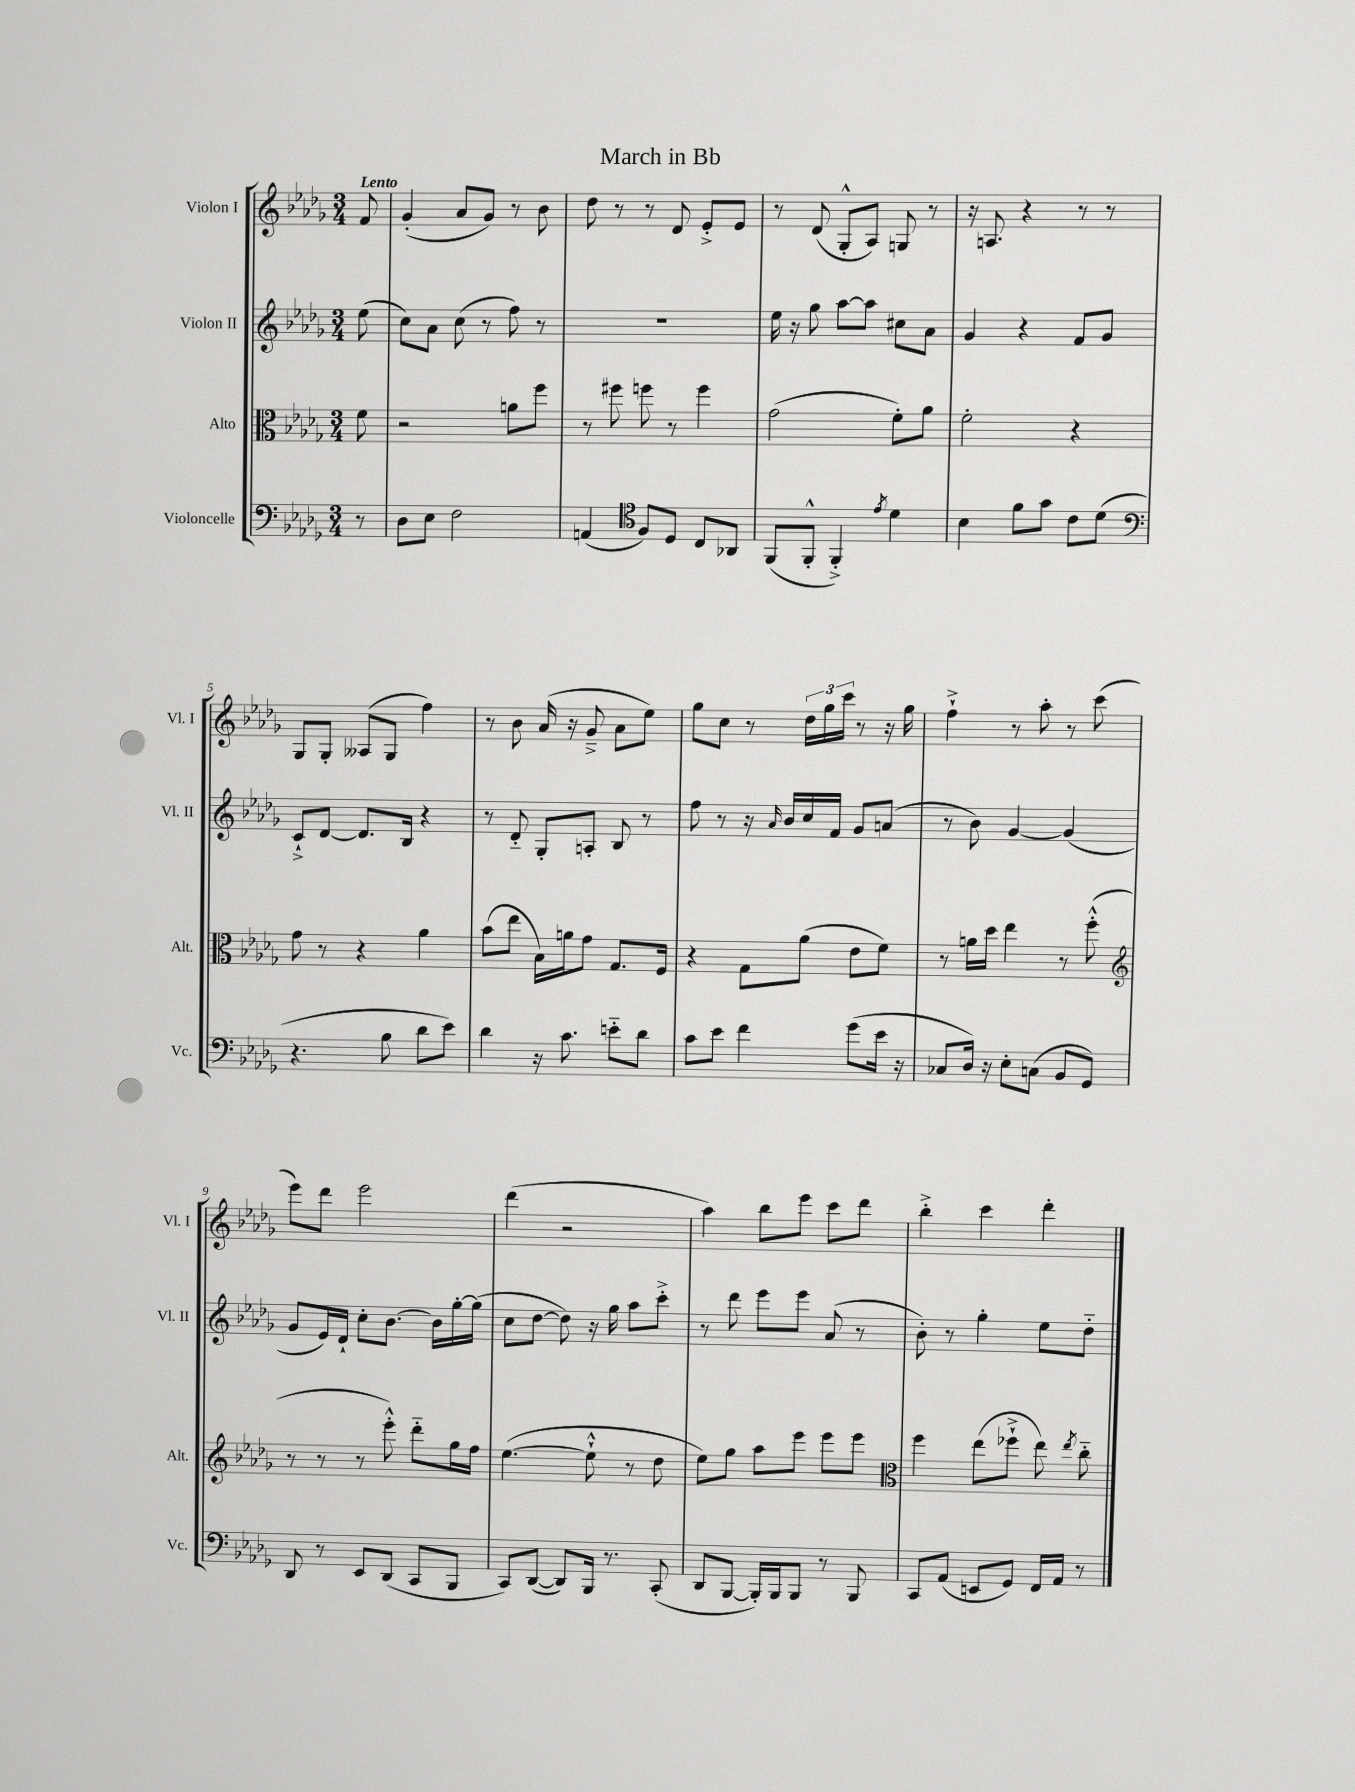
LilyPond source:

\header { title = "March in Bb" }
<<
\new StaffGroup <<
\new Staff = "s0" \with { instrumentName = "Violon I" shortInstrumentName = "Vl. I" } {
    \clef treble \key des \major \numericTimeSignature \time 3/4 \partial 8 \tempo "Lento"
    \autoBeamOff f'8 |
    ges'4-.( aes'8[ ges'8]) r8 bes'8 |
    des''8 r8 r8 des'8 ees'8[-.-> ees'8] |
    r8 des'8( ges8[-.-^ aes8]) g8 r8 |
    r16 a8. r4 r8 r8 |
    ges8[ ges8]-. aeses8[( ges8] f''4) |
    r8 bes'8 aes'16( r16 ges'8---> aes'8[ ees''8]) |
    ges''8[ c''8] r8 \tuplet 3/2 { des''16[ ges''16 c'''16] } r8 r16 ges''16 |
    f''4-!-> r8 aes''8-. r8 c'''8( |
    ees'''8[) des'''8] ees'''2 |
    des'''4( r2 |
    aes''4) bes''8[ ees'''8] c'''8[ des'''8] |
    bes''4-.-> c'''4 des'''4-. \bar "|." |
}
\new Staff = "s1" \with { instrumentName = "Violon II" shortInstrumentName = "Vl. II" } {
    \clef treble \key des \major \numericTimeSignature \time 3/4 \partial 8
    \autoBeamOff ees''8( |
    c''8[) aes'8] c''8( r8 f''8) r8 |
    R2. |
    ees''16 r16 ges''8 aes''8[~ aes''8] cis''8[ aes'8] |
    ges'4 r4 f'8[ ges'8] |
    c'8[-!-> des'8]~ des'8.[ bes16] r4 |
    r8 des'8-_ ges8[-. a8]-. bes8 r8 |
    f''8 r8 r16 \grace { aes'16 } bes'16[ c''16 f'16] ges'8[ a'8]( |
    r8 bes'8) ges'4~ ges'4( |
    ges'8[ ees'16) des'16]-! c''8[-. bes'8.]~ bes'16[ ges''16~-. ges''16]( |
    c''8[ des''8]~ des''8) r16 ges''16 aes''8[ c'''8]-.-> |
    r8 des'''8 ees'''8[ ees'''8] aes'8( r8 |
    bes'8-.) r8 ges''4-. ees''8[ des''8]-_ \bar "|." |
}
\new Staff = "s2" \with { instrumentName = "Alto" shortInstrumentName = "Alt." } {
    \clef alto \key des \major \numericTimeSignature \time 3/4 \partial 8
    \autoBeamOff f'8 |
    r2 a'8[ f''8] |
    r8 fis''8 f''8 r8 f''4 |
    ges'2( f'8[-.) aes'8] |
    f'2-. r4 |
    ges'8 r8 r4 aes'4 |
    bes'8[( ees''8] bes16[) a'16 ges'8] ges8.[ f16] |
    r4 ges8[ aes'8]( ees'8[ f'8]) |
    r8 a'16[ des''16] ees''4 r8 f''8-.-^( |
    \clef treble r8 r8 r8 ees'''8-.-^) des'''8[-_ ges''16 f''16] |
    ees''4.~( ees''8-!-^ r8 des''8 |
    ees''8[) ges''8] aes''8[ ees'''8] ees'''8[ ees'''8] |
    \clef alto f''4 ees''8[( fes''8]-!-> ees''8) \acciaccatura { ees''8 } c''8-_ \bar "|." |
}
\new Staff = "s3" \with { instrumentName = "Violoncelle" shortInstrumentName = "Vc." } {
    \clef bass \key des \major \numericTimeSignature \time 3/4 \partial 8
    \autoBeamOff r8 |
    des8[ ees8] f2 |
    a,4( \clef tenor f8[) des8] c8[ aes,8] |
    f,8[( f,8]-.-^ f,4-.->) \acciaccatura { ees'8 } des'4 |
    bes4 f'8[ ges'8] c'8[ des'8]( |
    \clef bass r4. bes8 des'8[ ees'8]) |
    des'4 r16 c'8. e'8[-_ des'8] |
    c'8[ ees'8] f'4 ges'8[( ees'16] r16 |
    ces8[ des16]) r16 ees8[-. c8]( bes,8[ ges,8]) |
    des,8 r8 ees,8[ des,8]( c,8[ bes,,8] |
    c,8[) des,8]~( des,8[) bes,,16] r8. c,8-.( |
    des,8[ bes,,8]~ bes,,16[-.) bes,,16 bes,,8] r8 bes,,8 |
    c,8[ aes,8]( e,8[ ges,8]) f,16[ aes,16] r8 \bar "|." |
}
>>
>>
